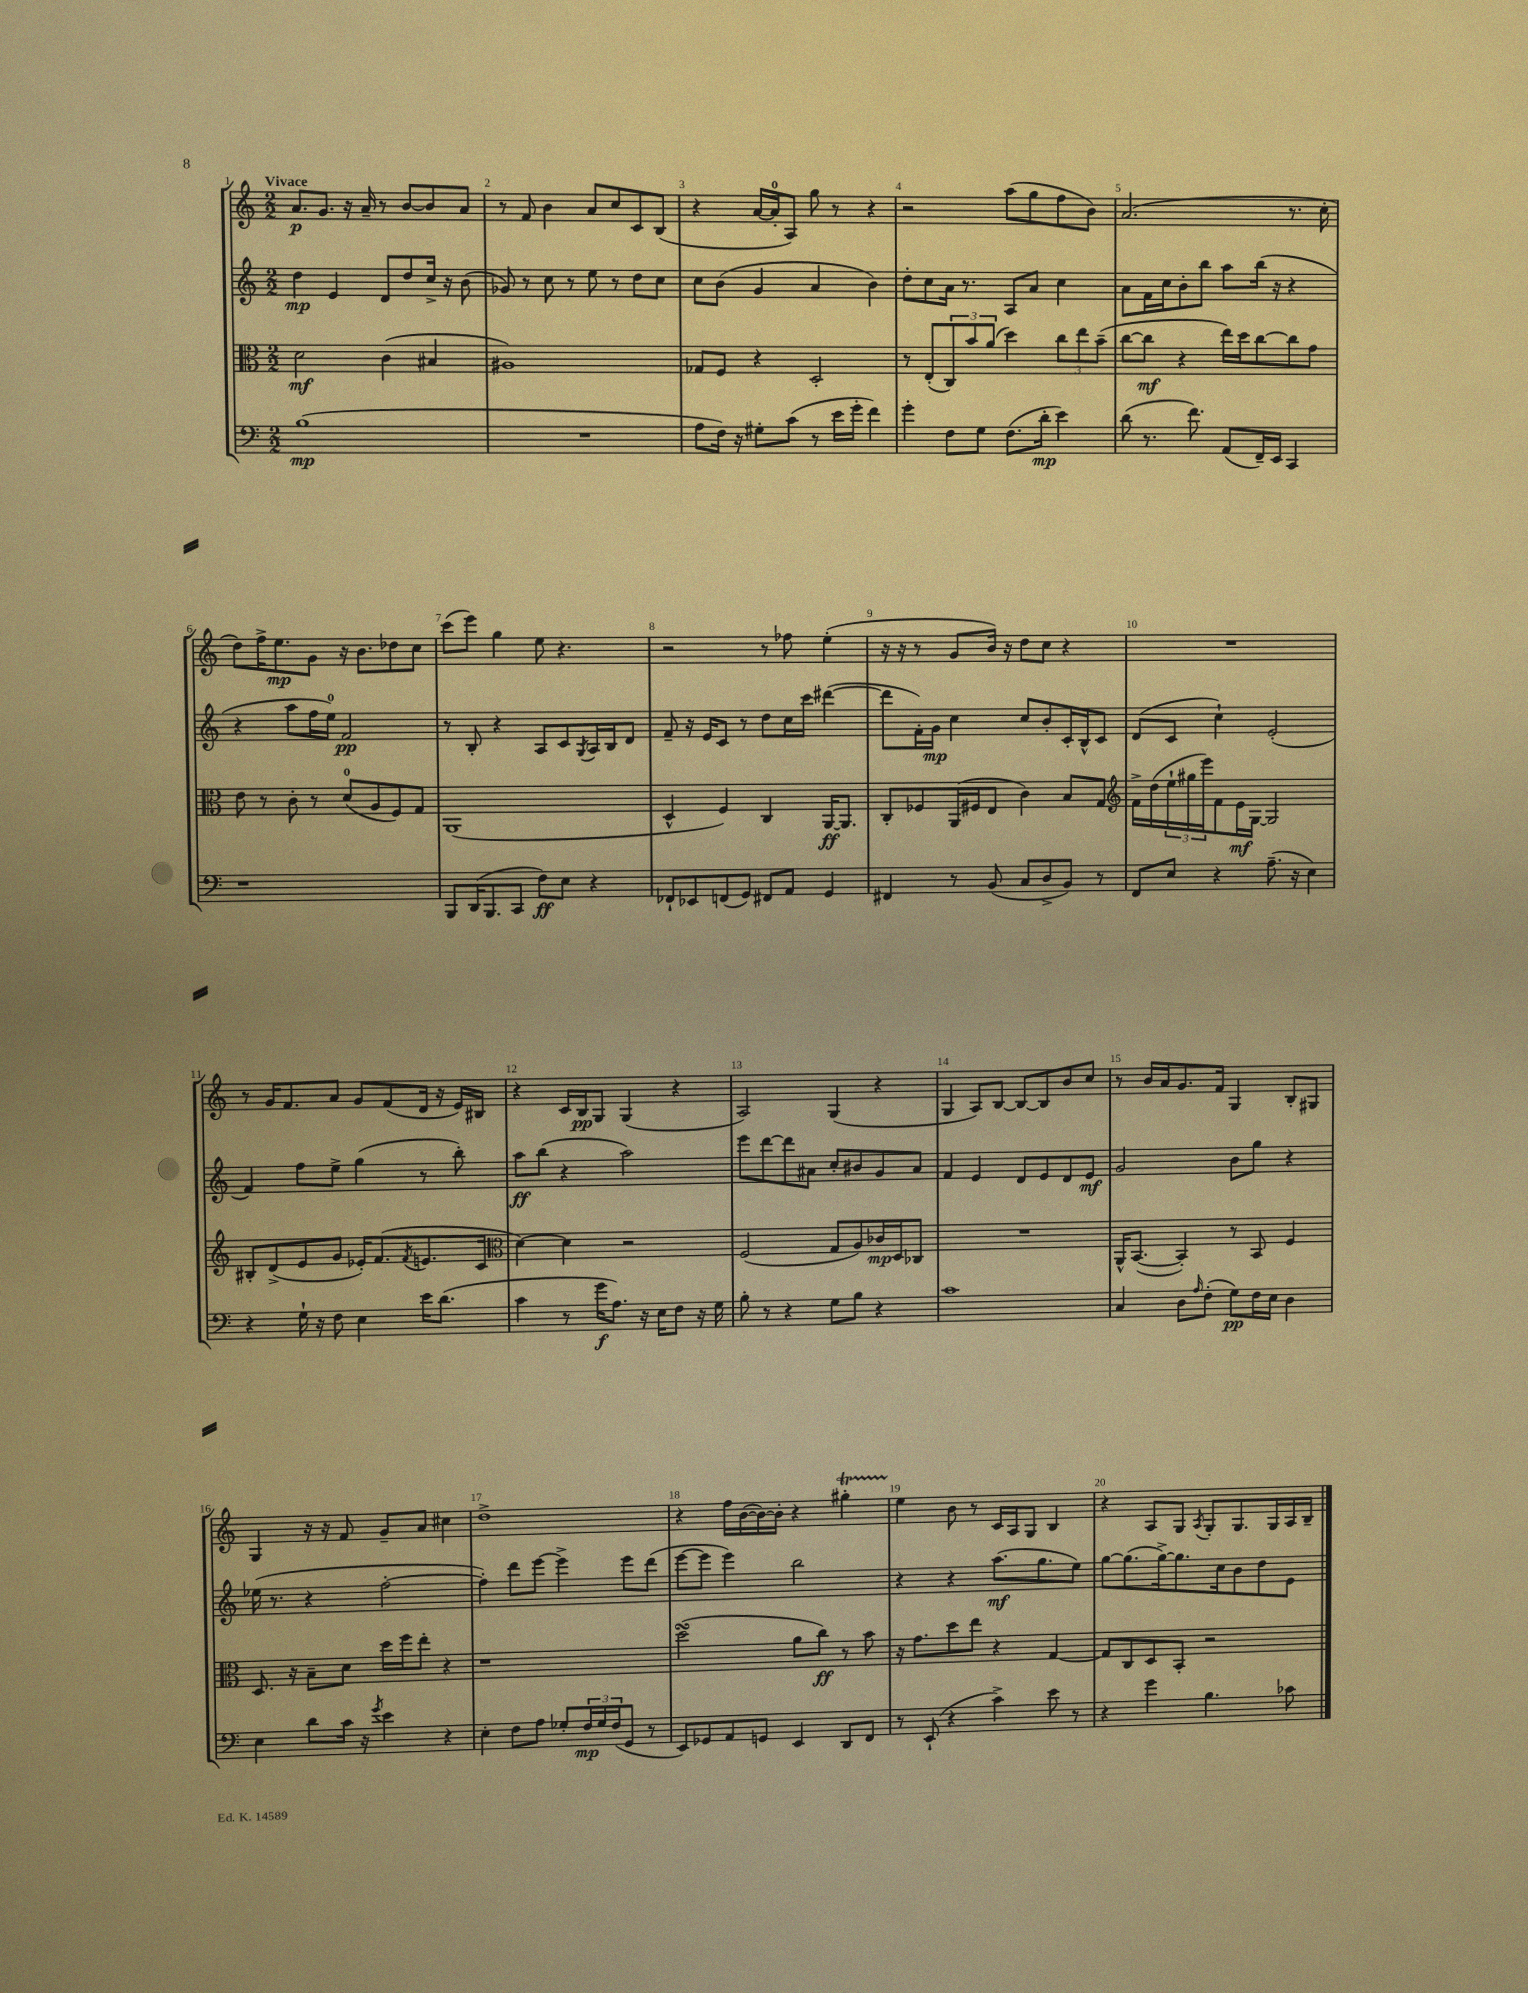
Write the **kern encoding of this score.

**kern	**dynam	**kern	**dynam	**kern	**dynam	**kern	**dynam
*part4	*part4	*part3	*part3	*part2	*part2	*part1	*part1
*staff4	*staff4	*staff3	*staff3	*staff2	*staff2	*staff1	*staff1
*clefF4	*	*clefC3	*	*clefG2	*	*clefG2	*
*k[]	*	*k[]	*	*k[]	*	*k[]	*
*M2/2	*	*M2/2	*	*M2/2	*	*M2/2	*
=1	=1	=1	=1	=1	=1	=1	=1
!	!	!	!	!	!	!LO:TX:a:B:t=Vivace	!
(1B	mp	2d\	mf	4dd\	mp	8.a/L	p
.	.	.	.	.	.	8.g/J	.
.	.	.	.	4e/	.	.	.
.	.	.	.	.	.	16r	.
.	.	.	.	.	.	16a~/	.
.	.	(4c\	.	8d/L	.	8r	.
.	.	.	.	8dd/	.	[8b/L	.
.	.	4B#X/	.	16cc^/Jk	.	8b/]	.
.	.	.	.	16r	.	.	.
.	.	.	.	(8b\	.	8a/J	.
=2	=2	=2	=2	=2	=2	=2	=2
1r	.	1A#X)	.	8g-X/)	.	8r	.
.	.	.	.	8r	.	8f/	.
.	.	.	.	8cc\	.	4b\	.
.	.	.	.	8r	.	.	.
.	.	.	.	8ee\	.	8a/L	.
.	.	.	.	8r	.	8cc/	.
.	.	.	.	8dd\L	.	8c/	.
.	.	.	.	8cc\J	.	(8B/J	.
=3	=3	=3	=3	=3	=3	=3	=3
8A\L	.	8G-X/L	.	8cc\L	.	4r	.
16F\Jk)	.	8F/J	.	(8b\J	.	.	.
16r	.	.	.	.	.	.	.
8G#X'\L	.	4r	.	4g/	.	[16a/LL	.
.	.	.	.	.	.	16a'/J]	.
(8c\J	.	.	.	.	.	8A/J)	.
8r	.	2D'/	.	4a/	.	8gg\	.
16e\LL	.	.	.	.	.	8r	.
16g'\JJ	.	.	.	.	.	.	.
4f\)	.	.	.	4b\)	.	4r	.
=4	=4	=4	=4	=4	=4	=4	=4
4g'\	.	8r	.	8dd'\L	.	2r	.
.	.	(8E'/L	.	8cc\	.	.	.
8F\L	.	12C/)	.	16a\Jk	.	.	.
.	.	.	.	8.r	.	.	.
.	.	12b/	.	.	.	.	.
8G\J	.	.	.	.	.	.	.
.	.	(12a/J	.	.	.	.	.
(8.F\L	.	4dd\)	.	8A/L	.	(8aa\L	.
.	.	.	.	8a/J	.	8gg\	.
16d'\Jk	mp	.	.	.	.	.	.
4e\)	.	12cc\L	.	4cc\	.	8ff\	.
.	.	12ee\	.	.	.	.	.
.	.	.	.	.	.	8b\J)	.
.	.	(12b~\J	.	.	.	.	.
=5	=5	=5	=5	=5	=5	=5	=5
(8d\	.	[8cc\L	.	8a\L	.	(2.a/	.
8.r	.	8cc\J]	mf	16f\L	.	.	.
.	.	.	.	16cc\J	.	.	.
.	.	4r	.	8b'\	.	.	.
8.f\)	.	.	.	.	.	.	.
.	.	.	.	8bb\J	.	.	.
(8AA/L	.	16ee\LL)	.	8aa\L	.	.	.
.	.	16dd\J	.	.	.	.	.
16FF~/L)	.	[8cc\	.	(16bb\Jk	.	.	.
16EE/JJ	.	.	.	16r	.	.	.
4CC/	.	8cc\]	.	4r	.	8.r	.
.	.	8g\J	.	.	.	.	.
.	.	.	.	.	.	16cc'\	.
!!LO:LB:g=z
=6	=6	=6	=6	=6	=6	=6	=6
1r	.	8e\	.	4r	.	8dd\L)	.
.	.	8r	.	.	.	16ff^\K	.
.	.	.	.	.	.	8.ee\	mp
.	.	8c'\	.	8aa\L	.	.	.
.	.	8r	.	16ff\L	.	8g\J	.
.	.	.	.	16ee\JJ)	.	.	.
.	.	(8d/L	.	2f/	pp	16r	.
.	.	.	.	.	.	8.b\L	.
.	.	8A/	.	.	.	.	.
.	.	8F/)	.	.	.	8dd-X\	.
.	.	8G/J	.	.	.	8cc\J	.
=7	=7	=7	=7	=7	=7	=7	=7
8BBB/L	.	(1AA	.	8r	.	(8ccc\L	.
(16DD/K	.	.	.	8B'/	.	8eee\J)	.
8.BBB/	.	.	.	.	.	.	.
.	.	.	.	4r	.	4gg\	.
8CC/J	.	.	.	.	.	.	.
8F\L)	ff	.	.	8A/L	.	8ee\	.
8E\J	.	.	.	8c/	.	4.r	.
.	.	.	.	8qG/	.	.	.
4r	.	.	.	16A/L	.	.	.
.	.	.	.	16B/J	.	.	.
.	.	.	.	8d/J	.	.	.
=8	=8	=8	=8	=8	=8	=8	=8
8FF-X`/L	.	4D^^/	.	8f~/	.	2r	.
8EE-X/	.	.	.	16r	.	.	.
.	.	.	.	16e/KL	.	.	.
(8FFn/	.	4F/)	.	8c/J	.	.	.
8GG/J)	.	.	.	8r	.	.	.
8FF#X/L	.	4C/	.	8dd\L	.	8r	.
8AA/J	.	.	.	16cc\L	.	8ff-X\	.
.	.	.	.	16ccc\JJ	.	.	.
4GG/	.	[16AA/KL	ff	([4ddd#X\	.	(4ee'\	.
.	.	8.AA/J]	.	.	.	.	.
=9	=9	=9	=9	=9	=9	=9	=9
4FF#X/	.	8C'/L	.	8ddd#\L]	.	16r	.
.	.	.	.	.	.	16r	.
.	.	8F-X/	.	16f'\L)	.	8r	.
.	.	.	.	16g\JJ	mp	.	.
8r	.	(16AA/L	.	4cc\	.	8g/L	.
.	.	16F#X/J	.	.	.	.	.
(8BB/	.	8E/J	.	.	.	16b/Jk)	.
.	.	.	.	.	.	16r	.
8C/L	.	4c\)	.	8cc/L	.	8dd\L	.
8D^/	.	.	.	8b'/	.	8cc\J	.
8BB/J)	.	8B/L	.	16c'/L	.	4r	.
.	.	.	.	16B^^/J	.	.	.
8r	.	8G/J	.	8c/J	.	.	.
=10	=10	=10	=10	=10	=10	=10	=10
*	*	*clefG2	*	*	*	*	*
8FF/L	.	16f^\LL	.	(8d/L	.	1r	.
.	.	(16dd\	.	.	.	.	.
8E/J	.	24ee`\	.	8c/J	.	.	.
.	.	24gg#X\	.	.	.	.	.
.	.	24eee\J)	.	.	.	.	.
4r	.	8f\	.	4cc`\)	.	.	.
.	.	16e\L	mf	.	.	.	.
.	.	[16G\JJ	.	.	.	.	.
(8.A~\	.	2G/]	.	(2e'/	.	.	.
16r	.	.	.	.	.	.	.
4E\)	.	.	.	.	.	.	.
!!LO:LB:g=z
=11	=11	=11	=11	=11	=11	=11	=11
4r	.	8B#X'/L	.	4f/)	.	8r	.
.	.	(8d^/	.	.	.	16g/KL	.
.	.	.	.	.	.	8.f/	.
16G`\	.	8e/	.	8ff\L	.	.	.
16r	.	.	.	.	.	.	.
8F\	.	8g/J	.	8ee^\J	.	8a/J	.
4E\	.	16e-X'/KL)	.	(4gg\	.	8g/L	.
.	.	(8.f/	.	.	.	.	.
.	.	.	.	.	.	(8f/	.
.	.	8qf/	.	.	.	.	.
16e\KL	.	8.en/	.	8r	.	16d/Jk	.
(8.d\J	.	.	.	.	.	16r	.
.	.	.	.	8bb'\)	.	16e/LL)	.
.	.	16c/Jk	.	.	.	16B#X/JJ	.
=12	=12	=12	=12	=12	=12	=12	=12
*	*	*clefC3	*	*	*	*	*
4c\	.	[4d\)	.	8aa\L	ff	4r	.
.	.	.	.	(8bb\J	.	.	.
8r	.	4d\]	.	4r	.	16c/LL	.
.	.	.	.	.	.	16B/J	pp
16g\KL	f	.	.	.	.	8G/J	.
8.A\J)	.	.	.	.	.	.	.
.	.	2r	.	2aa\)	.	(4G/	.
16r	.	.	.	.	.	.	.
16E\KL	.	.	.	.	.	.	.
8F\J	.	.	.	.	.	4r	.
16r	.	.	.	.	.	.	.
16G\	.	.	.	.	.	.	.
=13	=13	=13	=13	=13	=13	=13	=13
8B'\	.	(2F/	.	8eee\L	.	2A/)	.
8r	.	.	.	[8ddd\	.	.	.
4r	.	.	.	8ddd\]	.	.	.
.	.	.	.	8a#X\J	.	.	.
8G\L	.	8G/L	.	8cc'/L	.	(4G/	.
8B\J	.	8A/)	.	8b#X/	.	.	.
4r	.	16c-X/L	mp	8g/	.	4r	.
.	.	16D/J	.	.	.	.	.
.	.	8C-X/J	.	8a#/J	.	.	.
=14	=14	=14	=14	=14	=14	=14	=14
1c	.	1r	.	4f/	.	4G/	.
.	.	.	.	4e/	.	8A/L)	.
.	.	.	.	.	.	[8B/J	.
.	.	.	.	8d/L	.	8B/L_	.
.	.	.	.	8e/	.	8B/]	.
.	.	.	.	8d/	.	8b/	.
.	.	.	.	8e/J	mf	8cc/J	.
=15	=15	=15	=15	=15	=15	=15	=15
4C/	.	16AA^^/KL	.	2g/	.	8r	.
.	.	([8.BB/J	.	.	.	.	.
.	.	.	.	.	.	16b/LL	.
.	.	.	.	.	.	16a/J	.
8D\L	.	4BB'/])	.	.	.	8.g/	.
16qqA/	.	.	.	.	.	.	.
(8F'\J	.	.	.	.	.	.	.
.	.	.	.	.	.	16f/Jk	.
8G\L)	pp	8r	.	8b\L	.	4G/	.
16F\L	.	8BB/	.	8gg\J	.	.	.
16E\JJ	.	.	.	.	.	.	.
4D\	.	4F/	.	4r	.	8B'/L	.
.	.	.	.	.	.	8G#X/J	.
!!LO:LB:g=z
=16	=16	=16	=16	=16	=16	=16	=16
4E\	.	8.D/	.	(16ee-X\	.	4G/	.
.	.	.	.	8.r	.	.	.
.	.	16r	.	.	.	.	.
8d\L	.	8B~\L	.	4r	.	16r	.
.	.	.	.	.	.	16r	.
16c\Jk	.	8d\J	.	.	.	8f/	.
16r	.	.	.	.	.	.	.
8qg/	.	.	.	.	.	.	.
4e\	.	16dd\LL	.	[2ff'\	.	8g~/L	.
.	.	16ff\J	.	.	.	.	.
.	.	8ee'\J	.	.	.	8a/J	.
4r	.	4r	.	.	.	4cc#X\	.
=17	=17	=17	=17	=17	=17	=17	=17
4E'\	.	1r	.	4ff'\])	.	1dd^	.
8F\L	.	.	.	8ddd\L	.	.	.
8A\J	.	.	.	[8eee\J	.	.	.
8G-X'/L	.	.	.	4eee^\]	.	.	.
24F/L	mp	.	.	.	.	.	.
24G-/	.	.	.	.	.	.	.
(24F/J	.	.	.	.	.	.	.
8GG/J	.	.	.	8eee\L	.	.	.
8r	.	.	.	(8ddd\J	.	.	.
=18	=18	=18	=18	=18	=18	=18	=18
8EE/L)	.	(2ddsSSS\	.	[8eee\L	.	4r	.
8GG-X/	.	.	.	8eee\J]	.	.	.
8AA/	.	.	.	4eee\)	.	16ff\LL	.
.	.	.	.	.	.	([16b\	.
8GGn/J	.	.	.	.	.	16b\_)	.
.	.	.	.	.	.	16b'\JJ]	.
4EE/	.	8a\L	.	2bb\	.	4r	.
.	.	8cc\J)	ff	.	.	.	.
8DD/L	.	8r	.	.	.	4gg#Xt'\	.
8FF/J	.	8b\	.	.	.	.	.
=19	=19	=19	=19	=19	=19	=19	=19
8r	.	16r	.	4r	.	4ee\	.
.	.	8.g\L	.	.	.	.	.
(8EE`/	.	.	.	.	.	.	.
4r	.	8dd\	.	4r	.	8b\	.
.	.	8ee\J	.	.	.	8r	.
4c^\)	.	4r	.	(8.aa\L	mf	16c/LL	.
.	.	.	.	.	.	16A/J	.
.	.	.	.	.	.	8G/J	.
.	.	.	.	8.gg\	.	.	.
8e\	.	[4G/	.	.	.	4B/	.
8r	.	.	.	8ee\J)	.	.	.
=20	=20	=20	=20	=20	=20	=20	=20
4r	.	8G/L]	.	[8gg\L	.	4r	.
.	.	8C/	.	(8.gg\]	.	.	.
4g\	.	8D/	.	.	.	8A/L	.
.	.	.	.	[16gg^\k)	.	.	.
.	.	8BB'/J	.	8.gg\]	.	8G/J	.
.	.	.	.	.	.	8qA/	.
4.B\	.	2r	.	.	.	8G'/L	.
.	.	.	.	16cc\k	.	.	.
.	.	.	.	8b\	.	8.G/	.
.	.	.	.	8dd\	.	.	.
.	.	.	.	.	.	16G/L	.
8c-X\	.	.	.	8e\J	.	16A/	.
.	.	.	.	.	.	16B~/JJ	.
==	==	==	==	==	==	==	==
*-	*-	*-	*-	*-	*-	*-	*-
